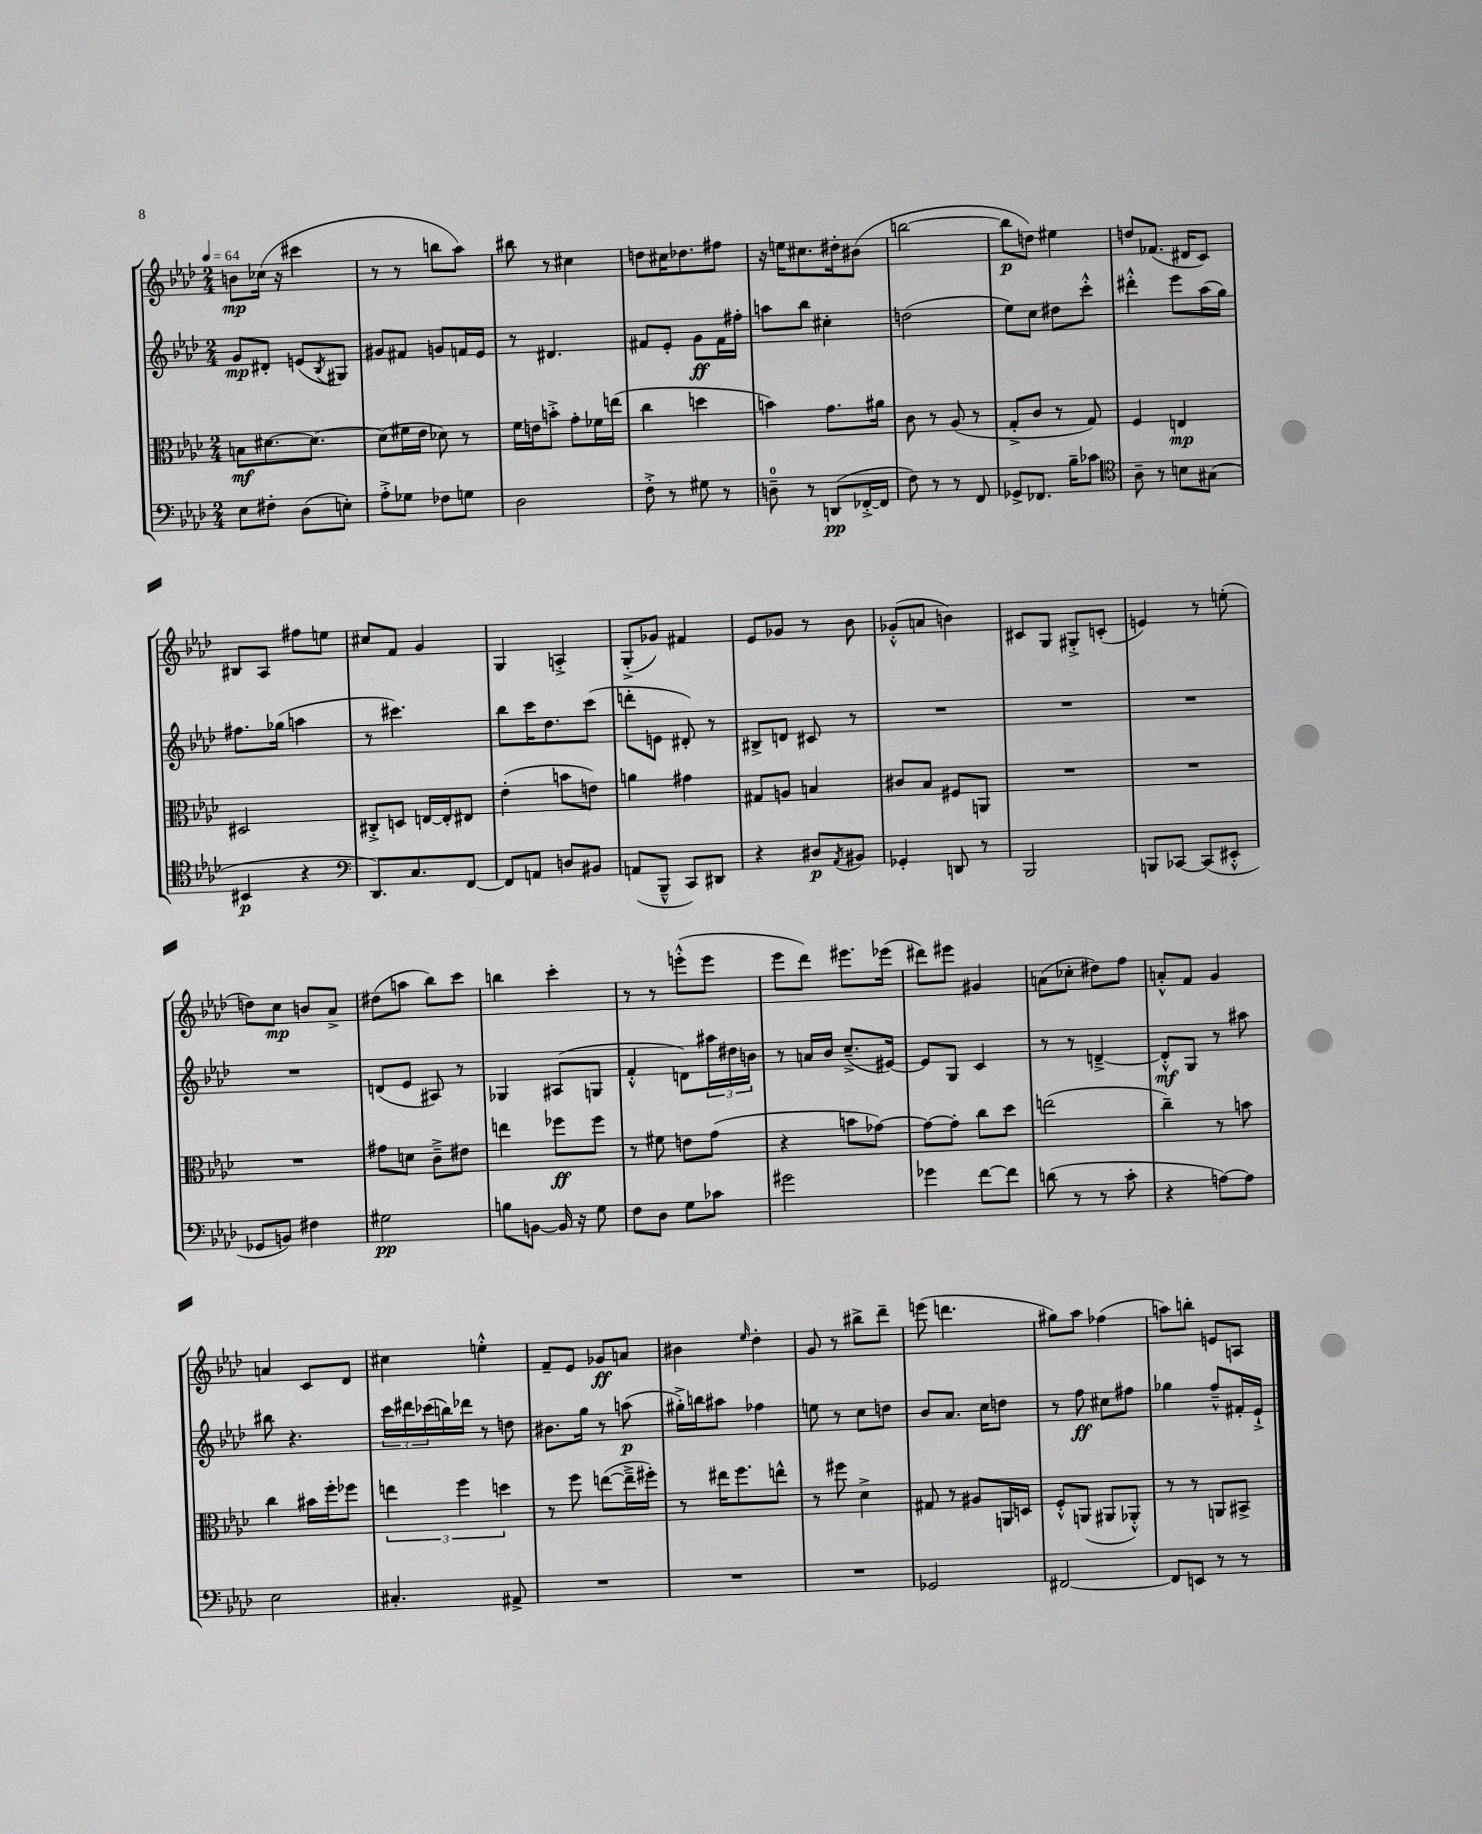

**kern	**kern	**kern	**kern
*staff4	*staff3	*staff2	*staff1
*clefF4	*clefC3	*clefG2	*clefG2
*k[b-e-a-d-]	*k[b-e-a-d-]	*k[b-e-a-d-]	*k[b-e-a-d-]
*M2/4	*M2/4	*M2/4	*M2/4
*MM64	*MM64	*MM64	*MM64
8E-\L	8B\L	8g/L	8b\L
8F#'\J	[8.d#\	8d#'/J	(16cc-\Jk
.	.	.	16r
(8D-\L	.	(8e/L	4ccc#\
.	8.d#\_J	.	.
.	.	8qB-/	.
8E'\J)	.	8G#/J)	.
=	=	=	=
8A-'^\L	(8d#\]L	8g#/L	8r
8G-\J	16f#\L	8f#/J	8r
.	16e-\JJ	.	.
8F-\L	8d-\)	8g/L	8bb\L
8G\J	8r	16f/L	8aa-\J)
.	.	16e-/JJ	.
=	=	=	=
2D-\	16f\LL	8r	8bb#\
.	16e\J	.	.
.	8b'^\J	4.d#/	8r
.	8g'\L	.	4cc#\
.	16f-\L	.	.
.	(16ee\JJ	.	.
=	=	=	=
8F'^\	4cc\	8f#/L	8dd\L
8r	.	8e-'/J	16cc#\K
.	.	.	8.dd-\
8G#\	4dd\	8g\L	.
8r	.	16f#\L	8ff#\J
.	.	16ff#'\JJ	.
=	=	=	=
8D~\	4b\)	8aa\L	16r
.	.	.	16ee\LK
8r	.	8bb-\J	8.cc#\
(8DD/L	8.g\L	4cc#'\	.
.	.	.	16dd#'\k
[16FF-'^/L	.	.	(8b#\J
16FF-/]JJ	16a#\Jk	.	.
=	=	=	=
8F\)	8c\	(2dd\	[2bb\
8r	8r	.	.
8r	(8A-/	.	.
8FF/	8r	.	.
=	=	=	=
8GG-^/L	8G'^/L	8ee-\L)	8bb\]L
8.FF-/J	8c/J	8cc\J	8dd\J)
.	8r	8dd#\L	4ee#\
16B-~\LK	.	.	.
8c-\J	8G/)	8ccc'^^\J	.
=	=	=	=
*clefC4	*	*	*
8A-~\	4F/	4ddd#'^^\	8dd/L
8r	.	.	(8.f-/J
8B\L	4E/	8eee-\L	.
.	.	.	16d#/LK
(8G#\J	.	(16aa-\L	8c/J)
.	.	16gg\JJ)	.
=	=	=	=
4BB#/	2D#/	8.ff#\L	8B#/L
.	.	.	8A-/J
.	.	(16gg-\Jk	.
4r	.	4aa\	8ff#\L
.	.	.	8ee\J
=	=	=	=
*clefF4	*	*	*
8.DD-/L)	8C#'^/L	8r	8cc#/L
.	8D/J	4.ccc#\)	8f/J
8.C/	.	.	.
.	[16E/LL	.	4g/
.	16E'/]J	.	.
[8FF/J	8E#/J	.	.
=	=	=	=
8FF/]L	(4e-'\	8bb-\L	4G/
8AA/J	.	16ccc\K	.
.	.	8.dd-\	.
8D/L	8b\L	.	4A'^/
8BB#/J	8e\J)	(8ccc\J	.
=	=	=	=
(8AA/L	4a\	8ddd'\L	(8G'^/L
8BBB-~^^/J	.	8e\J	8g-/J)
8CC/L)	4g#\	8d#'/)	4f#/
8DD#/J	.	8r	.
=	=	=	=
4r	8G#/L	8B#^/L	8e-/L
.	8A/J	8d/J	8g-/J
8D#/L	4B/	8c#/	8r
8qAA-/	.	.	.
8BB#/J	.	8r	8b-\
=	=	=	=
4GG-'/	8c#/L	2r	(8g-'^^/L
.	8B-/J	.	8a/J
8DD/	8F#/L	.	4b\)
8r	8AA/J	.	.
=	=	=	=
2BBB-/	2r	2r	8c#/L
.	.	.	8G/J
.	.	.	8G#'^/L
.	.	.	(8c'/J
=	=	=	=
8BBB/L	2r	2r	4e/)
[8CC-/J	.	.	.
(8CC-/]L	.	.	8r
8EE#'^^/J	.	.	(8ee'\
=	=	=	=
8GG-/L	2r	2r	8dd\L)
8BB/J)	.	.	8cc\J
4F#\	.	.	8b/L
.	.	.	8a-^/J
=	=	=	=
2G#\	8g#\L	(8d/L	(8dd#\L
.	8d\J	8e-/J	8aa\J
.	8c~^\L	8A#/)	8bb-\L)
.	8e#\J	8r	8ccc\J
=	=	=	=
8B\L	4ee\	4G-/	4bb\
[8BB\J	.	.	.
16BB/]	8ff-\L	(8A#/L	4ccc'\
16r	.	.	.
8G\	8ff-\J	8G/J	.
=	=	=	=
8F\L	8r	4f'^^/	8r
8D-\J	8f#\	.	8r
8G\L	8e\L	8d\L)	(8eee'^^\L
8c-\J	(8g\J	24aa#\L	8eee\J
.	.	24dd#\	.
.	.	24b\JJ	.
=	=	=	=
2g#\	4r	8r	8eee-\L
.	.	16a/LL	8ddd-\J)
.	.	16b-/JJ	.
.	8b\L	(8.cc~^/L	8.eee#\L
.	[8g-\J)	.	.
.	.	[16e#/Jk)	(16eee-\Jk
=	=	=	=
4g-\	8g-\_L	8e#/]L	8ddd#\L)
.	8g-'\]J	8G/J	8eee#\J
[8f\L	8cc\L	4c/	4g#/
8f\]J	8dd-\J	.	.
=	=	=	=
(8d\	(2ee\	8r	(8a\L
8r	.	8r	8cc-'\J
8r	.	[4d~^/	8dd#\L)
8c'\	.	.	8ff\J
=	=	=	=
4r	4cc~\)	8d'^^/]L	8a'^^/L
.	.	8G/J	8f/J
[8A\L)	8r	8r	4g/
8A\]J	8b\	8aa#\	.
=	=	=	=
2E-\	4cc\	8bb#\	4a/
.	.	4.r	.
.	16b#\LL	.	8c/L
.	16ff'\J	.	.
.	8ff-\J	.	8d-/J
=	=	=	=
4.C#'/	6ee\	24ccc\LL	4cc#\
.	.	24ddd#\	.
.	.	(24ccc-\	.
.	.	16bb\)	.
.	6ff\	.	.
.	.	16ddd-\JJ	.
.	.	8r	4ee'^^\
.	6dd\	.	.
8AA#^/	.	8dd\	.
=	=	=	=
2r	8r	8.b#\L	8f~/L
.	8ff\	.	8e-/J
.	.	16gg\Jk	.
.	([8ee\L	8r	8g-/L
.	16ee~^\]L	(8aa\	8a/J
.	16ff#'\JJ)	.	.
=	=	=	=
2r	8r	16gg#'^\LL)	4b#\
.	.	16bb\J	.
.	16ee#\LK	8aa#\J	.
.	8.ff\	.	.
.	.	.	16qqee-/
.	.	4ff-\	4dd-'\
.	8ee^^\J	.	.
=	=	=	=
2r	8r	8ee\	8g/
.	8ff#\	8r	8r
.	4d-^\	8cc\L	8bb#^\L
.	.	8dd\J	8ddd-~\J
=	=	=	=
2GG-/	8G#/	8b-/L	(8eee\
.	8r	8.a-/J	4.ddd\
.	8A#/L	.	.
.	.	16cc\LK	.
.	16AA/L	8dd\J	.
.	16D/JJ	.	.
=	=	=	=
[2FF#/	8F'^^/L	8r	8gg#\L)
.	(8AA/J	8ff\	8aa-\J
.	8AA#/L	8cc#\L	(4ff-\
.	8AA-'^^/J)	8ff#\J	.
=	=	=	=
8FF#/]L	8r	4gg-\	8aa\L)
8EE/J	8r	.	8bb'\J
8r	8AA/L	8ff~^^/L	8e/L
8r	8BB#^/J	16f#'/L	8A/J
.	.	16e-`^/JJ	.
==	==	==	==
*-	*-	*-	*-
